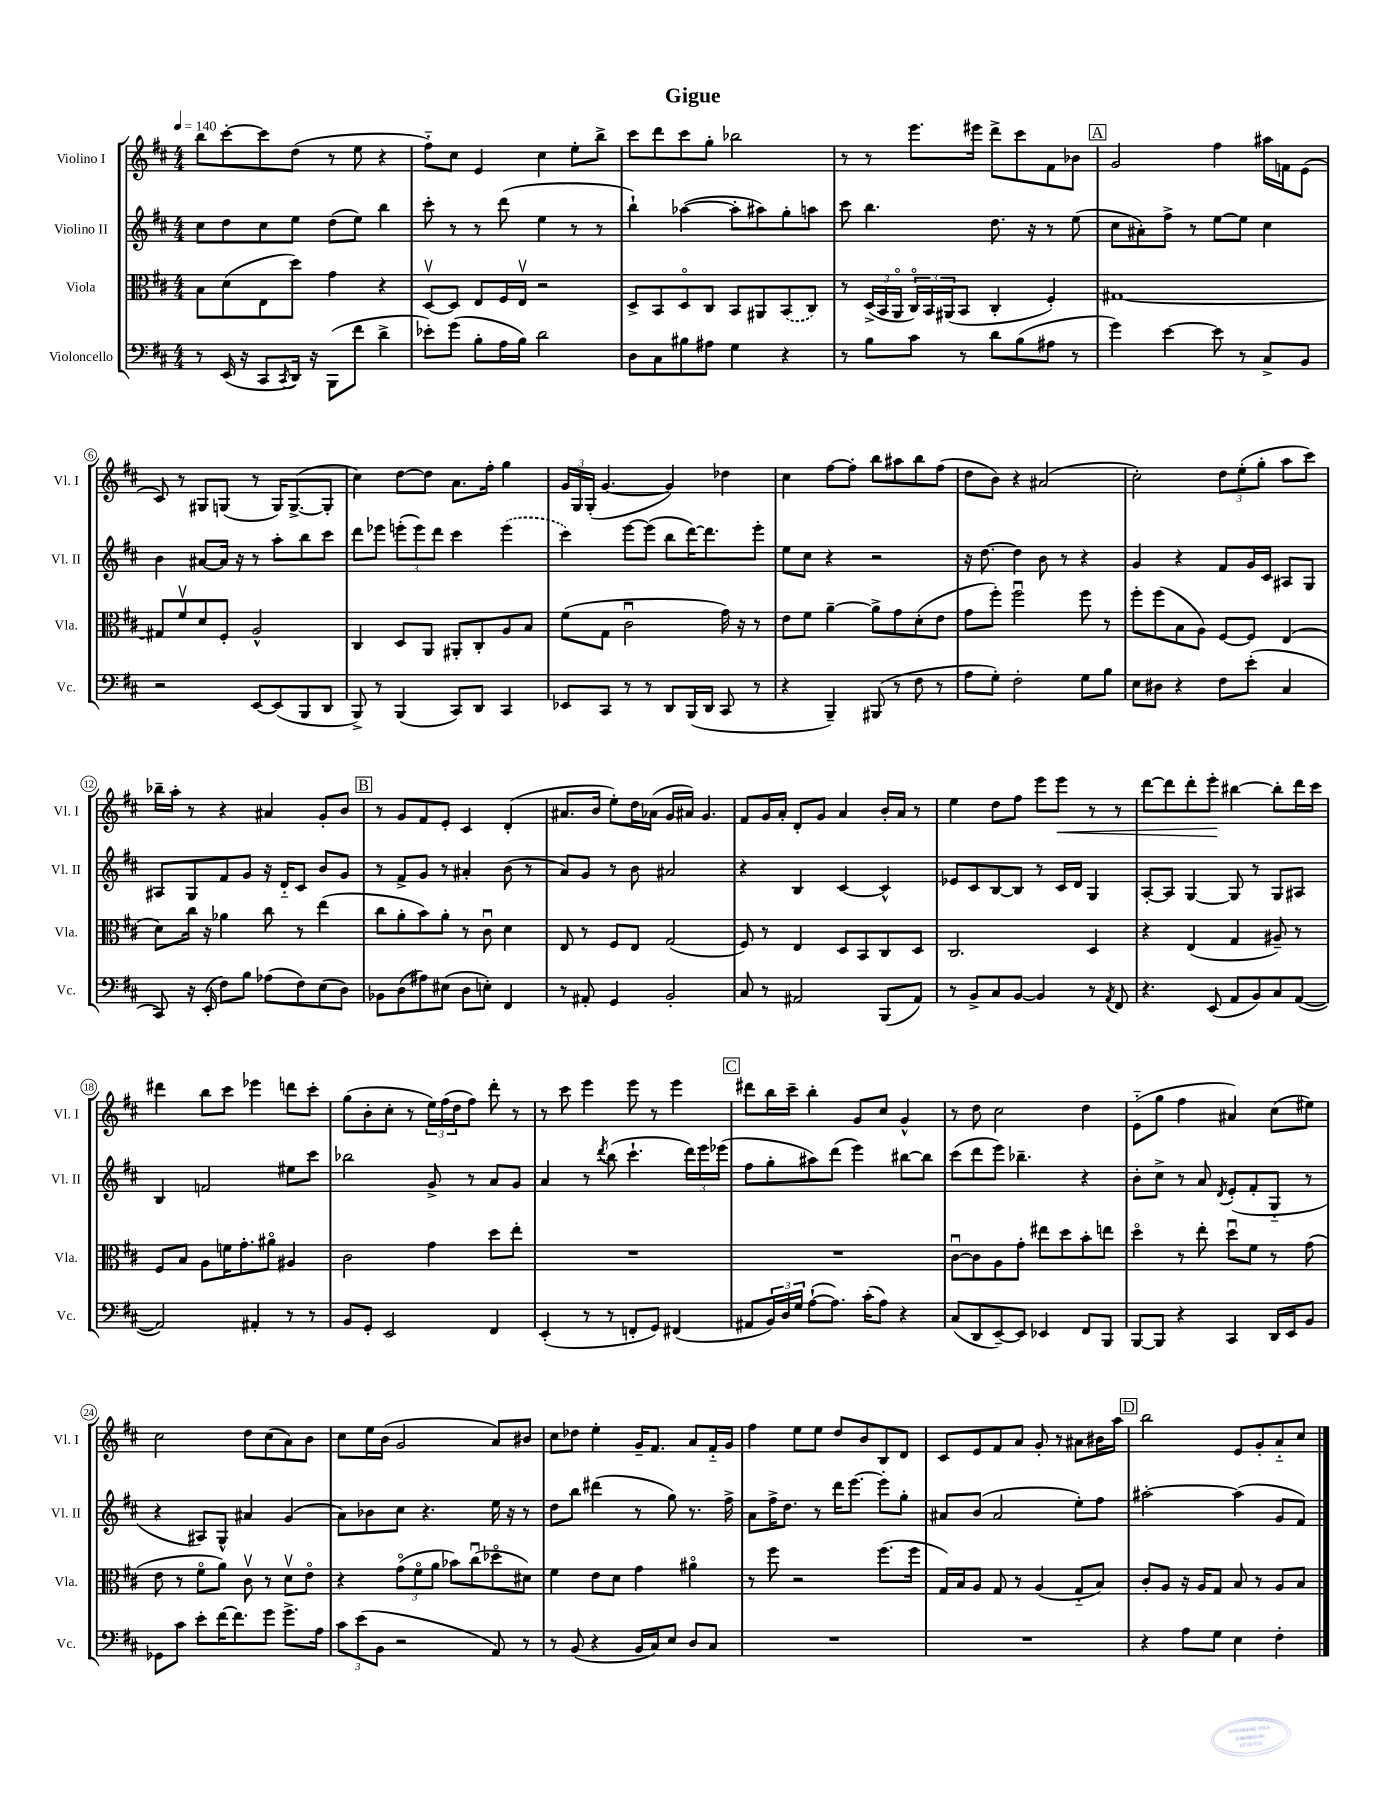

**kern	**kern	**kern	**kern	**dynam
*part4	*part3	*part2	*part1	*part1
*staff4	*staff3	*staff2	*staff1	*staff1
*I"Violoncello	*I"Viola	*I"Violino II	*I"Violino I	*
*I'Vc.	*I'Vla.	*I'Vl. II	*I'Vl. I	*
*clefF4	*clefC3	*clefG2	*clefG2	*
*k[f#c#]	*k[f#c#]	*k[f#c#]	*k[f#c#]	*
*M4/4	*M4/4	*M4/4	*M4/4	*
*MM140	*MM140	*MM140	*MM140	*
=1	=1	=1	=1	=1
8r	8B\L	8cc#\L	8bb\L	.
(16EE/	(8d\	8dd\	[8ccc#'\	.
16r	.	.	.	.
8CC#/L	8E\	8cc#\	8ccc#\]	.
8qCC#/	.	.	.	.
16DD/Jk)	8dd\J)	8ee\J	(8dd\J	.
16r	.	.	.	.
(8BBB\L	4g\	(8dd\L	8r	.
8f#\J	.	8ee\J)	8ee\	.
4d^\	4r	4bb\	4r	.
=2	=2	=2	=2	=2
8e-X'\L)	[8Dv/L	8ccc#'\	8ff#\L)	.
(8g\J	8D/J]	8r	8cc#\J	.
8B'\L	8E/L	8r	4e/	.
16A\L	16F#/L	(8ddd\	.	.
16B\JJ)	16Ev/JJ	.	.	.
2d\	2r	4ee\	4cc#\	.
.	.	8r	8ee'\L	.
.	.	8r	8bb^\J	.
=3	=3	=3	=3	=3
8D\L	8D^/L	4bb`\)	8ccc#\L	.
8C#\	8BB/	.	8ddd\	.
8B#X\	8D/	([4aa-X\	8ccc#\	.
8A#X\J	8C#/J	.	8gg'\J	.
4G\	8BB/L	8aa-'\L]	2bb-X\	.
.	8AA#X/	8aa#X\)	.	.
4r	(8BB/	8gg'\	.	.
.	8C#/J)	8aan\J	.	.
=4	=4	=4	=4	=4
8r	8r	8ccc#\	8r	.
8B\L	(24D^/LL	4.bb\	8r	.
.	24BB/	.	.	.
.	24AA/JJ	.	.	.
8c#\J	24C#/LL)	.	8.eee\L	.
.	24BB/	.	.	.
.	(24AA#X/J	.	.	.
8r	8BB/J	.	.	.
.	.	.	16eee#X\Jk	.
8d\L	4C#'/	8.dd\	8ddd^\L	.
(8B\	.	.	8ccc#\	.
.	.	16r	.	.
8A#X\J	4F#'/)	8r	8f#\	.
8r	.	(8ee\	8b-X\J	.
!!LO:REH:place=s1:t=A
=5	=5	=5	=5	=5
4g\)	[1G#X	8cc#\L	2g/	.
.	.	8a#X'\)	.	.
[4e\	.	8ff#^\J	.	.
.	.	8r	.	.
8e\]	.	[8ee\L	4ff#\	.
8r	.	8ee\J]	.	.
8C#^/L	.	4cc#\	16aa#X\LL	.
.	.	.	16fn\J	.
8BB/J	.	.	(8e\J	.
!!LO:LB:g=z
=6	=6	=6	=6	=6
2r	8G#X/L]	4b\	8c#/)	.
.	8f#v/	.	8r	.
.	8d/	[8a#X/L	8G#X/L	.
.	8F#'/J	16a#/Jk]	(8Gn/J	.
.	.	16r	.	.
[8EE/L	2A^^/	8r	8r	.
(8EE/]	.	8aa'\L	16G/KL)	.
.	.	.	([8.G^/	.
8BBB/	.	8bb\	.	.
8DD/J	.	8ccc#\J	8G'/J]	.
=7	=7	=7	=7	=7
8BBB^/)	4C#/	8ddd\L	4cc#\)	.
8r	.	8eee-X\J	.	.
(4BBB/	8D/L	(12eeen'\L	[8dd\L	.
.	.	12eee\)	.	.
.	8AA/J	.	8dd\J]	.
.	.	12ddd\J	.	.
8CC#/L)	8AA#X'/L	4ccc#\	8.a\L	.
8DD/J	8C#'/	.	.	.
.	.	.	16ff#'\Jk	.
4CC#/	8A/	(4eee\	4gg\	.
.	8B/J	.	.	.
=8	=8	=8	=8	=8
8EE-X/L	(8f#\L	4ccc#\)	24g/LL	.
.	.	.	24G/	.
.	.	.	(24G'/JJ	.
8CC#/J	8G\J	.	[4.g/	.
8r	2c#u\	[8eee\L	.	.
8r	.	(8eee\J]	.	.
8DD/L	.	8bb\L	4g/])	.
(16BBB/L	.	[16ddd\K)	.	.
16DD/JJ	.	8.ddd\]	.	.
8CC#/	16g\)	.	4dd-X\	.
.	16r	.	.	.
8r	8r	8eee'\J	.	.
=9	=9	=9	=9	=9
4r	8e\L	8ee\L	4cc#\	.
.	8f#\J	8cc#\J	.	.
4BBB~/)	[4a~\	4r	[8ff#\L	.
.	.	.	8ff#'\J]	.
(8BBB#X/	8a^\L]	2r	8bb\L	.
8r	8g\	.	8aa#X\	.
8F#\	(8d'\	.	8bb\	.
8r	8e\J	.	(8ff#\J	.
=10	=10	=10	=10	=10
8A\L	8g\L	16r	8dd\L	.
.	.	[8.dd\	.	.
8G'\J)	8ff#'\J)	.	8b\J)	.
2F#'\	2ff#u\	4dd\]	4r	.
.	.	8b\	(2a#X/	.
.	.	8r	.	.
8G\L	8ff#\	4r	.	.
8B\J	8r	.	.	.
=11	=11	=11	=11	=11
8E\L	8ff#'\L	4g/	2cc#'\)	.
8D#X\J	(8ff#\	.	.	.
4r	8B\	4r	.	.
.	8A\J)	.	.	.
8F#\L	[8F#/L	8f#/L	12dd\L	.
.	.	.	(12ee'\	.
(8e'\J	8F#/J]	16g/L	.	.
.	.	.	12gg'\J	.
.	.	16c#/JJ	.	.
4C#/	(4E/	8A#X/L	8aa\L	.
.	.	8G/J	8ccc#\J)	.
!!LO:LB:g=z
=12	=12	=12	=12	=12
8CC#/)	8d\L)	8A#X/L	16bb-X~\LL	.
.	.	.	16aa'\JJ	.
16r	16cc#\Jk	8G/	8r	.
(16EE'/	16r	.	.	.
8F#\L)	4a-X\	8f#/	4r	.
8B\J	.	8g/J	.	.
(8A-X\L	8cc#\	16r	4a#X/	.
.	.	16d/KL	.	.
8F#\)	8r	8c#/J	.	.
(8E\	(4ee\	8b/L	8g'/L	.
8D\J)	.	8g/J	8b/J	.
!!LO:REH:place=s1:t=B
=13	=13	=13	=13	=13
8BB-X\L	8cc#\L	8r	8r	.
(8D\	8a'\	8f#^/L	8g/L	.
8A#X\)	8b\)	8g/J	8f#/	.
(8E#X\J	8a'\J	8r	8e'/J	.
8D\L	8r	4a#X'/	4c#/	.
8En'\J)	8c#u\	.	.	.
4FF#/	4d\	(8b\	(4d'/	.
.	.	8r	.	.
=14	=14	=14	=14	=14
8r	8E/	8a/L)	8.a#X/L	.
8AA#X'/	8r	8g/J	.	.
.	.	.	16b/Jk	.
4GG/	8F#/L	8r	8ee'\L)	.
.	8E/J	8b\	16dd\L	.
.	.	.	(16a-X\JJ	.
2BB'/	(2G/	2a#X/	16g/LL	.
.	.	.	16a#X/JJ)	.
.	.	.	4.g/	.
=15	=15	=15	=15	=15
8C#/	8F#/)	4r	8f#/L	.
8r	8r	.	16g/L	.
.	.	.	16a'/JJ	.
2AA#X/	4E/	4B/	8d'/L	.
.	.	.	8g/J	.
.	8D/L	[4c#/	4a/	.
.	8BB/	.	.	.
(8BBB/L	8C#/	4c#^^/]	16b'/LL	.
.	.	.	16a/JJ	.
8AA#/J)	8D/J	.	8r	.
=16	=16	=16	=16	=16
8r	2.C#/	8e-X/L	4ee\	.
8BB^/L	.	8c#/	.	.
8C#/	.	[8B/	8dd\L	.
[8BB/J	.	8B/J]	8ff#\J	.
4BB/]	.	8r	8eee\L	.
!	!	!	!	!LO:HP:b
.	.	16c#/LL	8eee\J	<
.	.	16d/JJ	.	.
8r	4D/	4G/	8r	.
8qAA/	.	.	.	.
8FF#/	.	.	8r	.
=17	=17	=17	=17	=17
4.r	4r	[8A'/L	[8ddd\L	.
.	.	8A/J]	8ddd\]	.
.	(4E/	[4G/	8ddd'\	.
(8EE/	.	.	8eee'\J	.
8AA/L	4G/	8G/]	[4bb#X\	[
8BB/)	.	8r	.	.
8C#/	8A#X~/)	8G/L	8bb#'\L]	.
([8AA/J	8r	8A#X/J	16ddd\L	.
.	.	.	16ccc#\JJ	.
!!LO:LB:g=z
=18	=18	=18	=18	=18
2AA/])	8F#/L	4B/	4ddd#X\	.
.	8B/J	.	.	.
.	8A\L	2fn/	8bb\L	.
.	16fn\K	.	8ccc#\J	.
.	8.g'\	.	.	.
4AA#X'/	.	.	4eee-X\	.
.	8a#X\J	.	.	.
8r	4A#X/	8ee#X\L	8dddn\L	.
8r	.	8ccc#\J	8ccc#'\J	.
=19	=19	=19	=19	=19
8BB/L	2c#\	2bb-X\	(8gg\L	.
8GG'/J	.	.	8b'\	.
2EE/	.	.	8cc#'\J	.
.	.	.	8r	.
.	4g\	8g^/	24ee\LL)	.
.	.	.	(24ff#\	.
.	.	.	24dd\J	.
.	.	8r	8ff#\J)	.
4FF#/	8dd\L	8a/L	8ddd'\	.
.	8ee'\J	8g/J	8r	.
=20	=20	=20	=20	=20
(4EE'/	1r	4a/	8r	.
.	.	.	8ccc#\	.
8r	.	8r	4eee\	.
.	.	8qddd/	.	.
8r	.	(8bb\	.	.
8FFn'/L	.	4.ccc#`\	8eee\	.
8GG/J)	.	.	8r	.
(4FF#X/	.	.	4eee\	.
.	.	24ddd\LL)	.	.
.	.	24eee\	.	.
.	.	(24eee-X\JJ	.	.
!!LO:REH:place=s1:t=C
=21	=21	=21	=21	=21
8AA#X/L	1r	8ff#\L	8ddd#X\L	.
24BB/L)	.	8gg'\	16bb\L	.
24D/	.	.	.	.
.	.	.	16ccc#~\JJ	.
24G/JJ	.	.	.	.
([8A`\L	.	8aa#X\)	4bb'\	.
8.A\J])	.	(8ddd\J	.	.
.	.	4eee\)	8g/L	.
(16c#'\KL	.	.	.	.
8A\J)	.	.	8cc#/J	.
4r	.	[8bb#X\L	4g^^/	.
.	.	8bb#\J]	.	.
=22	=22	=22	=22	=22
(8C#/L	[8c#u\L	(8ccc#\L	8r	.
8DD/	8c#\]	8ddd\	8dd\	.
[8EE~/)	8A\	8eee\J)	2cc#\	.
8EE/J]	8g'\J	4.bb-X~\	.	.
4EE-X/	8ee#X\L	.	.	.
.	8dd\	.	.	.
8FF#/L	8b'\	4r	4dd\	.
8BBB/J	8een\J	.	.	.
=23	=23	=23	=23	=23
[8BBB/L	4dd\	8b'\L	(8e\L	.
8BBB/J]	.	8cc#^\J	8gg\J	.
4r	8r	8r	4ff#\	.
.	8ee'\	8a/	.	.
.	.	8qd/	.	.
4CC#/	8ddu\L	(8e'/L	4a#X/)	.
.	8f#\J	8f#'/	.	.
16DD/LL	8r	8G/J	(8cc#\L	.
16EE/J	.	.	.	.
8BB/J	(8g\	8r	8ee#X\J)	.
!!LO:LB:g=z
=24	=24	=24	=24	=24
8GG-X\L	8e\	4r	2cc#\	.
8c#\J	8r	.	.	.
8e'\L	8f#\L	8A#X/L)	.	.
[16f#\K	8a\J)	8G^^/J	.	.
8.f#\]	.	.	.	.
.	8c#v\	4a#X/	8dd\L	.
8g\J	8r	.	(8cc#\	.
8.g^\L	8dv\L	(4g/	8a\)	.
.	8e\J	.	8b\J	.
16A\Jk	.	.	.	.
=25	=25	=25	=25	=25
12c#\L	4r	8a\L)	8cc#\L	.
(12e\	.	.	.	.
.	.	8b-X\	16ee\L	.
12BB\J	.	.	.	.
.	.	.	(16b\JJ	.
2r	(12g\L	8cc#\J	2g/	.
.	12f#\	.	.	.
.	.	4.r	.	.
.	12a\J	.	.	.
.	8b-X\L)	.	.	.
.	(8cc#u\	.	.	.
8AA/)	8dd-X\	16ee\	8a/L)	.
.	.	16r	.	.
8r	8d#X\J)	8r	8b#X/J	.
=26	=26	=26	=26	=26
8r	4f#\	8dd\L	8cc#\L	.
(8BB/	.	8bb\J	8dd-X\J	.
4r	8e\L	(4ddd#X\	4ee'\	.
.	8d\J	.	.	.
16BB/LL	4g\	8r	16g~/KL	.
16C#/J)	.	.	8.f#/J	.
8E/J	.	8gg\)	.	.
8D/L	4a#X\	8.r	8a/L	.
8C#/J	.	.	16f#/L	.
.	.	16ff#^\	16g/JJ	.
=27	=27	=27	=27	=27
1r	8r	8a\L	4ff#\	.
.	8ff#\	16ff#^\K	.	.
.	.	8.dd\J	.	.
.	2r	.	8ee\L	.
.	.	8r	8ee\J	.
.	.	16ddd\KL	8dd/L	.
.	.	[8.eee\J	.	.
.	.	.	8b/	.
.	(8.ff#\L	8eee'\L]	8B/	.
.	.	8gg'\J	8d/J	.
.	16ff#\Jk	.	.	.
=28	=28	=28	=28	=28
1r	16G/LL)	8a#X/L	8c#/L	.
.	16B/J	.	.	.
.	8A/J	(8b/J	8e/	.
.	8G/	2a#/	8f#/	.
.	8r	.	8a/J	.
.	(4A/	.	8g'/	.
.	.	.	8r	.
.	8G/L	8ee'\L)	8a#X\L	.
.	8B/J)	8ff#\J	16b#X\L	.
.	.	.	16aa\JJ	.
!!LO:REH:place=s1:t=D
=29	=29	=29	=29	=29
4r	8c#'/L	[2aa#X'\	2bb\	.
.	8A/J	.	.	.
8A\L	16r	.	.	.
.	16A/KL	.	.	.
8G\J	8G/J	.	.	.
4E\	8B/	(4aa#\]	8e/L	.
.	8r	.	8g'/	.
4F#'\	8A/L	8g/L	8a/	.
.	8B/J	8f#/J)	8cc#/J	.
==	==	==	==	==
*-	*-	*-	*-	*-
